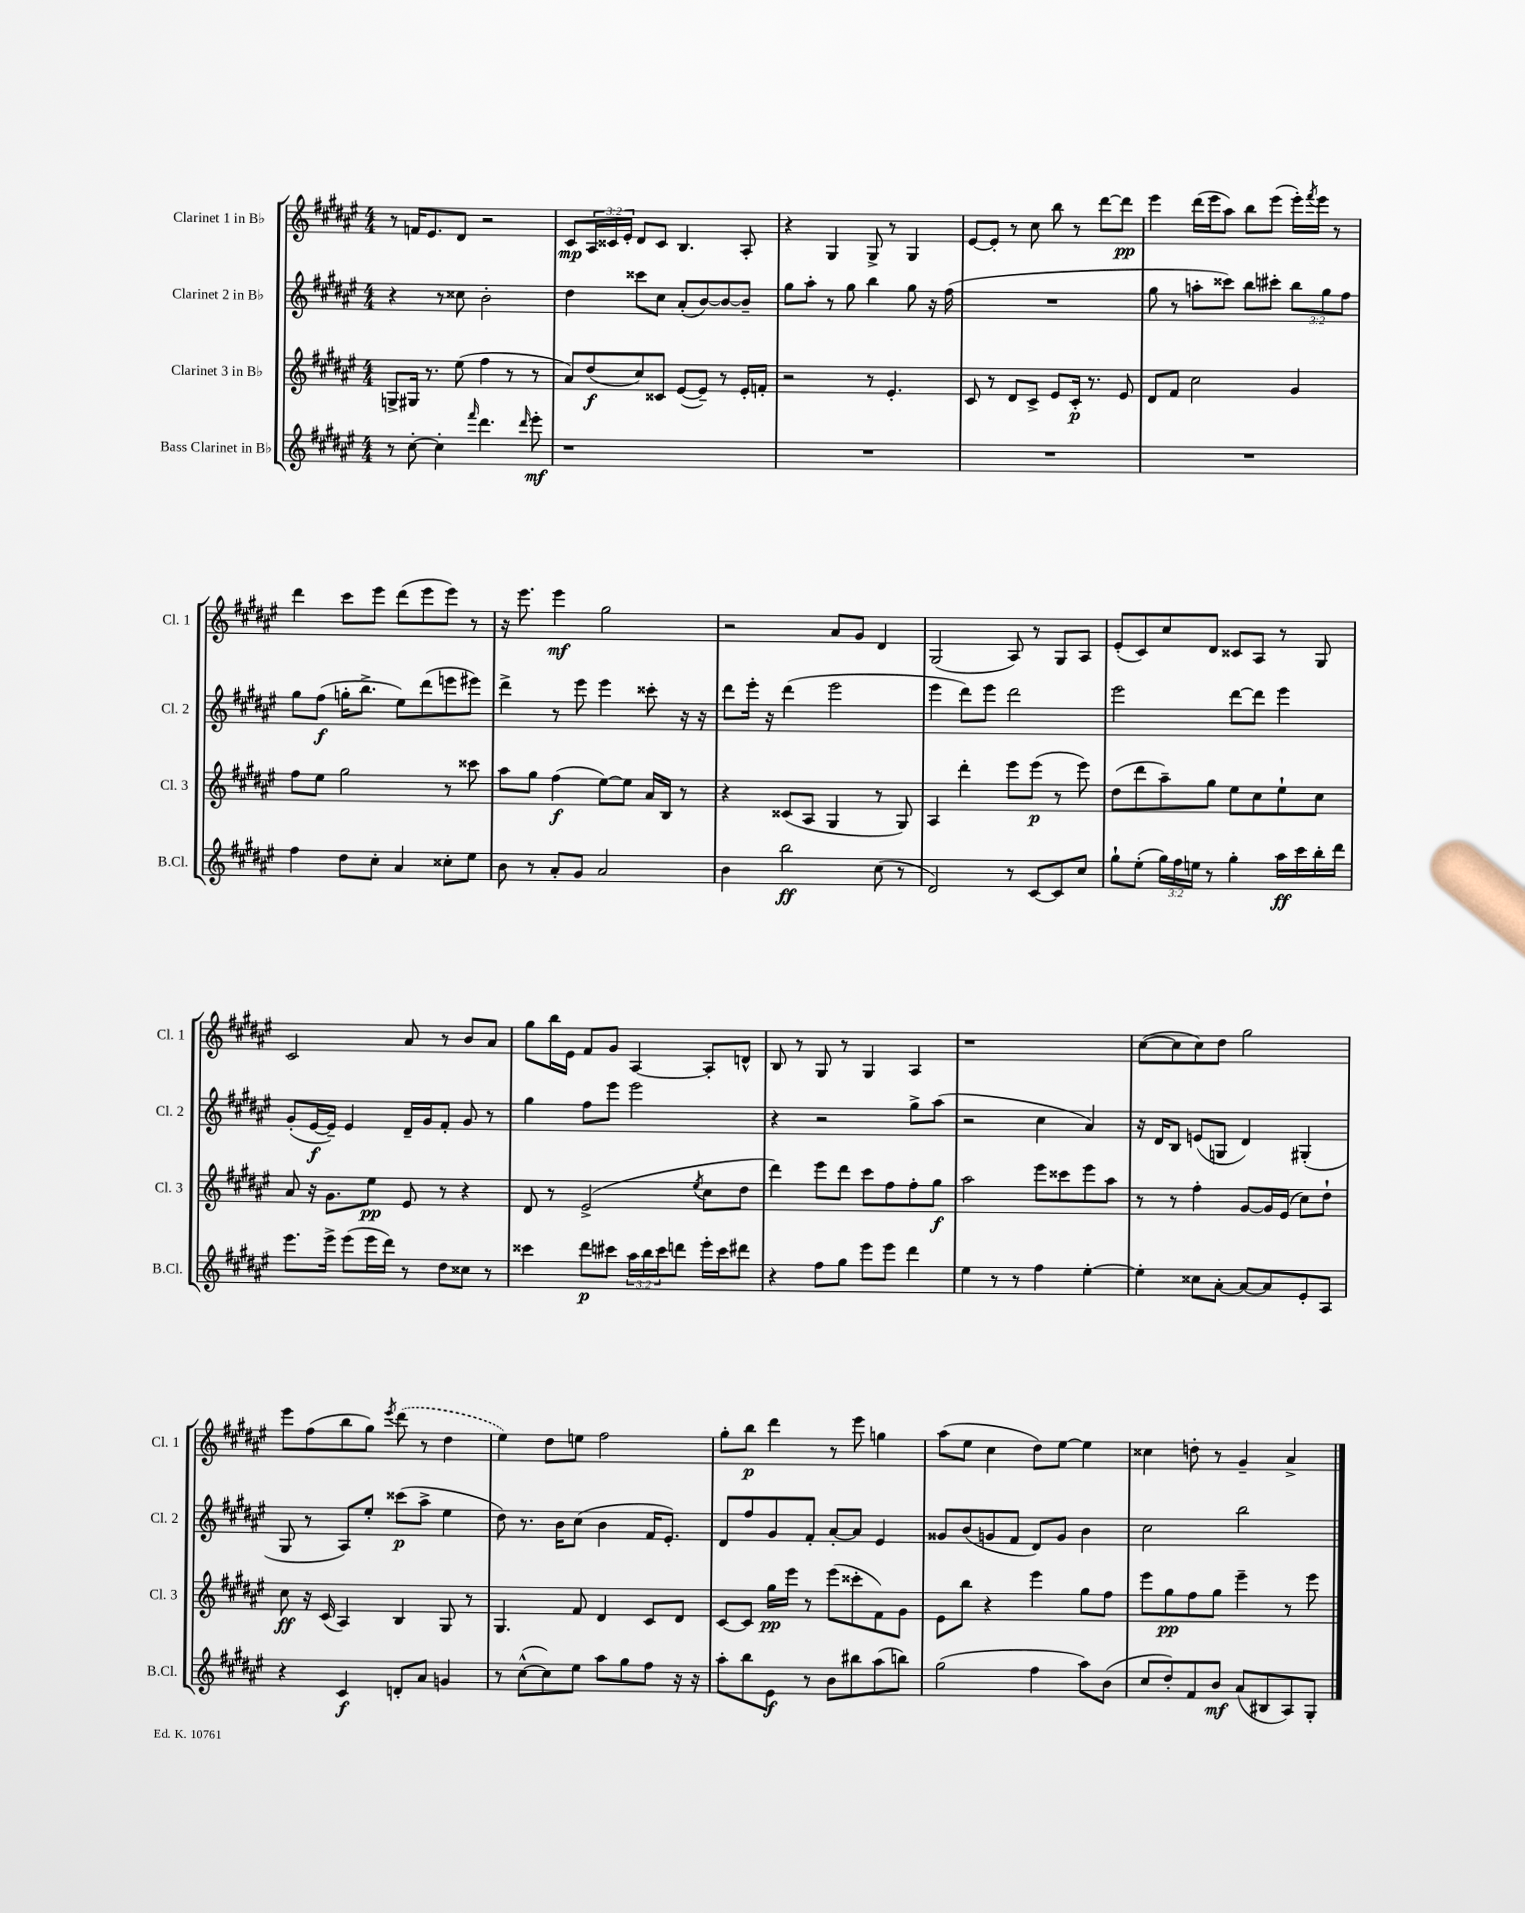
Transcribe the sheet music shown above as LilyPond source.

<<
\new StaffGroup <<
\new Staff = "s0" \with { instrumentName = "Clarinet 1 in Bb" shortInstrumentName = "Cl. 1" } {
    \clef treble \key fis \major \numericTimeSignature \time 4/4 \override Staff.TupletNumber.text = #tuplet-number::calc-fraction-text
    r8 f'16 eis'8. dis'8 r2 |
    cis'8\mp \tuplet 3/2 { ais16 cisis'16 eis'16-. } dis'8 cisis'8 b4. ais8-. |
    r4 gis4 gis8-> r8 gis4 |
    eis'8~ eis'8-. r8 cis''8 b''8 r8 dis'''8~ dis'''8\pp |
    eis'''4 dis'''16( eis'''16 ais''8) b''8 eis'''8( eis'''16-.) \acciaccatura { fis'''8 } eis'''16 r8 |
    dis'''4 cis'''8 eis'''8 dis'''8( eis'''8 eis'''8) r8 |
    r16 eis'''8. eis'''4\mf gis''2 |
    r2 ais'8 gis'8 dis'4 |
    gis2( ais8) r8 gis8 ais8 |
    eis'8-.( cis'8) cis''8 dis'8 cisis'8 ais8 r8 gis8 |
    cis'2 ais'8 r8 b'8 ais'8 |
    gis''8 b''16 eis'16 fis'8 gis'8 ais4~ ais8-. d'8-^ |
    b8 r8 gis8 r8 gis4 ais4 |
    r1 |
    cis''8~( cis''8 cis''8) dis''8 gis''2 |
    eis'''8 fis''8( b''8 gis''8) \acciaccatura { eis'''8 } \once \slurDashed dis'''8( r8 dis''4 |
    eis''4) dis''8 e''8 fis''2 |
    gis''8-. b''8\p dis'''4 r8 eis'''8 g''4 |
    ais''8( eis''8 cis''4 dis''8) eis''8~ eis''4 |
    cisis''4 d''8-. r8 gis'4-- ais'4-> \bar "|." |
}
\new Staff = "s1" \with { instrumentName = "Clarinet 2 in Bb" shortInstrumentName = "Cl. 2" } {
    \clef treble \key fis \major \numericTimeSignature \time 4/4 \override Staff.TupletNumber.text = #tuplet-number::calc-fraction-text
    r4 r8 cisis''8 b'2-. |
    dis''4 cisis'''8 cis''8 ais'8-.( b'8~) b'8~ b'8-- |
    gis''8 ais''8-. r8 gis''8 b''4 gis''8 r16 fis''16( |
    R1 |
    gis''8 r8 a''8-. cisis'''8) b''8 cis'''8-. \tuplet 3/2 { b''8 gis''8 fis''8 } |
    gis''8 fis''8\f( g''16-. b''8.-> eis''8) dis'''8( e'''8 eis'''8) |
    dis'''4-> r8 eis'''8 eis'''4 cisis'''8-. r16 r16 |
    dis'''8 eis'''16-. r16 dis'''4( eis'''2 |
    eis'''4 dis'''8) eis'''8 dis'''2 |
    eis'''2 dis'''8~ dis'''8 eis'''4 |
    gis'8-.( eis'16~\f eis'16--) eis'4 dis'16-- gis'16 fis'8-. gis'8 r8 |
    gis''4 fis''8 eis'''8 eis'''2 |
    r4 r2 gis''8-> ais''8( |
    r2 cis''4 ais'4) |
    r16 dis'16 b8 e'8( g8 dis'4) gis4-.( |
    gis8 r8 ais8) eis''8-. cisis'''8\p( ais''8-> eis''4 |
    dis''8) r8. b'16 cis''8( b'4 fis'16 eis'8.-.) |
    dis'8 fis''8 gis'8 fis'8-. ais'8~-. ais'8 eis'4 |
    gisis'8 b'8( g'8 fis'8 dis'8) g'8 b'4 |
    cis''2 b''2 \bar "|." |
}
\new Staff = "s2" \with { instrumentName = "Clarinet 3 in Bb" shortInstrumentName = "Cl. 3" } {
    \clef treble \key fis \major \numericTimeSignature \time 4/4
    g8-> gis16 r8. eis''8( fis''4 r8 r8 |
    ais'8) dis''8\f( cis''8) cisis'8 eis'8~( eis'8--) r8 eis'16-. f'16-. |
    r2 r8 eis'4.-. |
    cis'8 r8 dis'8 cis'8-> eis'8 cis'16-.\p r8. eis'8 |
    dis'8 fis'8 cis''2 gis'4 |
    fis''8 eis''8 gis''2 r8 cisis'''8 |
    ais''8 gis''8 fis''4\f( eis''8~) eis''8 ais'16 b16 r8 |
    r4 cisis'8( ais8 gis4 r8 gis8) |
    ais4 dis'''4-. eis'''8 eis'''8\p( r8 eis'''8) |
    dis''8( dis'''8 ais''8--) gis''8 eis''8 cis''8 eis''8-! cis''8 |
    ais'8 r16 gis'8. eis''8\pp eis'8 r8 r4 |
    dis'8 r8 eis'2->( \acciaccatura { eis''8 } cis''8 dis''8 |
    dis'''4) eis'''8 dis'''8 cis'''8 fis''8 fis''8-. gis''8\f |
    ais''2 eis'''8 cisis'''8 eis'''8 ais''8 |
    r8 r8 fis''4-. gis'8~ gis'16 eis'16( cis''8) dis''8-! |
    cis''8\ff r16 cis'16( ais4) b4 gis8 r8 |
    gis4. fis'8 dis'4 cis'8 dis'8 |
    cis'8~ cis'8 gis''16\pp eis'''16 r8 eis'''8( cisis'''8-. fis'8) gis'8 |
    eis'8 b''8 r4 eis'''4 gis''8 fis''8 |
    eis'''8 gis''8\pp fis''8 gis''8 eis'''4-- r8 eis'''8 \bar "|." |
}
\new Staff = "s3" \with { instrumentName = "Bass Clarinet in Bb" shortInstrumentName = "B.Cl." } {
    \clef treble \key fis \major \numericTimeSignature \time 4/4 \override Staff.TupletNumber.text = #tuplet-number::calc-fraction-text
    r8 cis''8~-. cis''4-. \grace { fis'''16 } dis'''4. \grace { dis'''16 } eis'''8-.\mf |
    r1 |
    R1 |
    R1 |
    R1 |
    fis''4 dis''8 cis''8-. ais'4 cisis''8-. eis''8 |
    b'8 r8 ais'8-. gis'8 ais'2 |
    b'4 b''2\ff cis''8( r8 |
    dis'2) r8 cis'8~ cis'8 cis''8 |
    gis''8-! eis''8-.( \tuplet 3/2 { gis''16) fis''16 e''16 } r8 gis''4-. ais''16\ff cis'''16 b''16-. dis'''16 |
    eis'''8. eis'''16-> eis'''8( eis'''16 dis'''16) r8 dis''8 cisis''8 r8 |
    cisis'''4 dis'''8\p cis'''8 \tuplet 3/2 { ais''16 b''16 cis'''16 } d'''8 eis'''16-. cis'''16 dis'''8 |
    r4 fis''8 gis''8 eis'''8 eis'''8 dis'''4 |
    eis''4 r8 r8 fis''4 eis''4~-. |
    eis''4-. cisis''8 ais'8~-. ais'8~ ais'8 eis'8-. ais8 |
    r4 cis'4\f d'8-. ais'8 g'4 |
    r8 cis''8~-^( cis''8) eis''8 ais''8 gis''8 fis''8 r16 r16 |
    ais''8-. b''8 eis'8\f r8 b'8 bis''8 ais''8( b''8) |
    gis''2( fis''4 ais''8) b'8( |
    cis''8 dis''8-.) fis'8 b'8\mf ais'8( bis8 ais8) gis8-. \bar "|." |
}
>>
>>
\layout { \context { \Score \remove "Bar_number_engraver" } }
